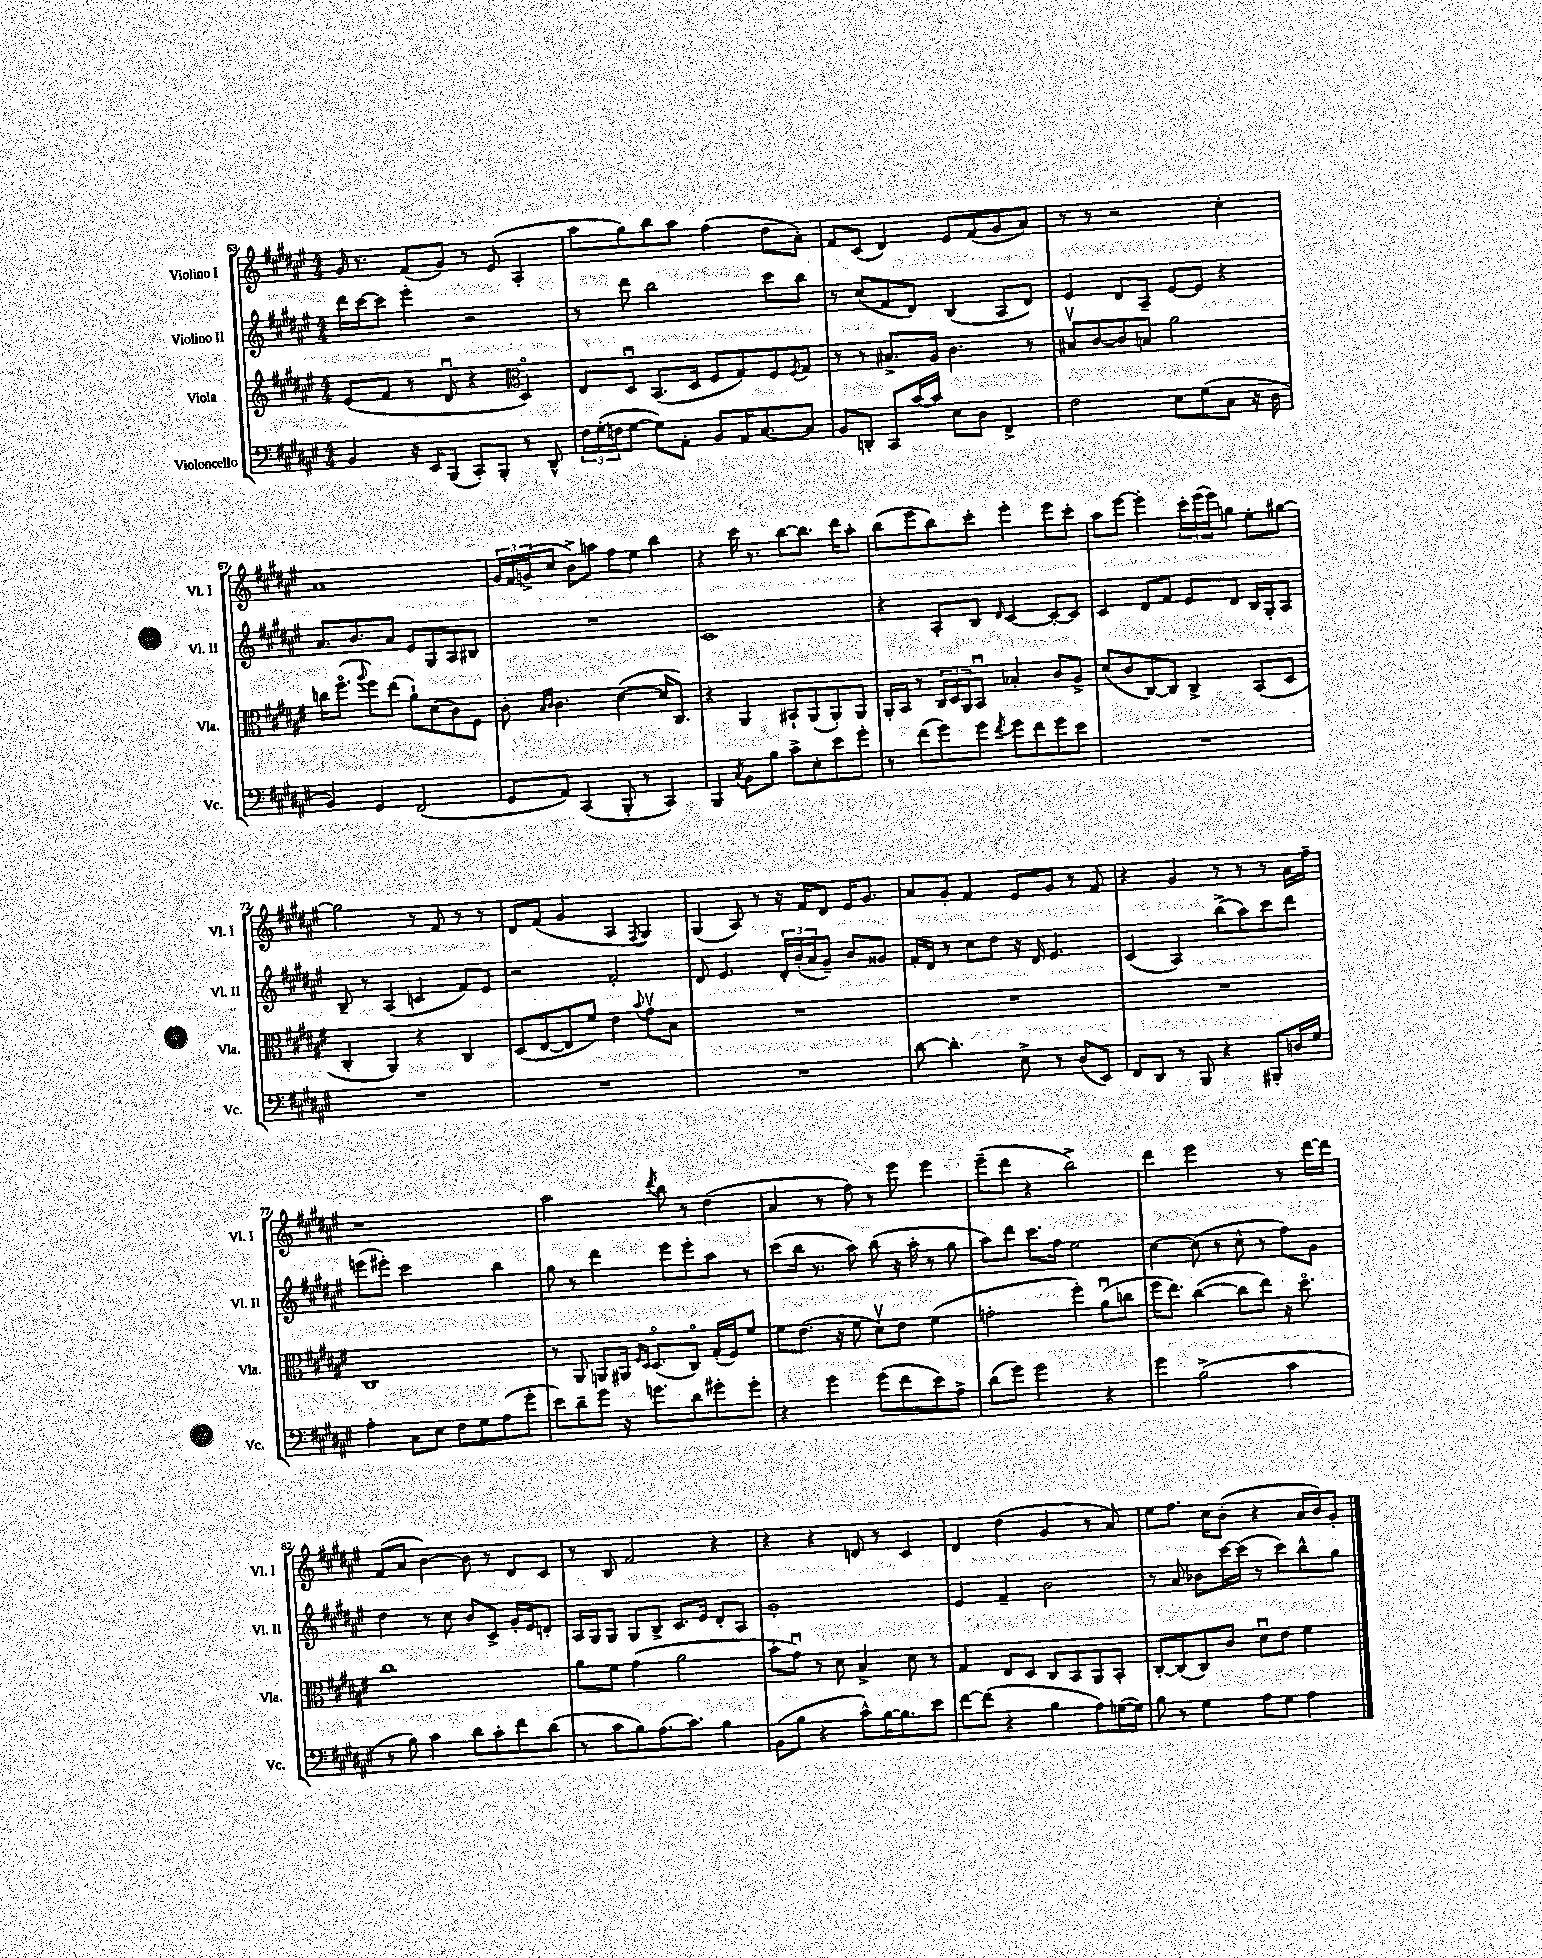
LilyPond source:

<<
\new StaffGroup <<
\new Staff = "s0" \with { instrumentName = "Violino I" shortInstrumentName = "Vl. I" } {
    \clef treble \key fis \major \numericTimeSignature \time 4/4
    gis'16 r8. fis'8( gis'8) r8 eis'8( ais4-. |
    ais''8 gis''8) b''8 ais''8 fis''4( dis''8 ais'8-.) |
    fis'8 cis'8( dis'4) eis'8 fis'8( gis'8 ais'8) |
    r8 r8 r2 cis''4-. |
    ais'1 |
    \tuplet 3/2 { gis'16 fis'16 g'16->( } cis''8 b'8->) a''8 fis''8 eis''8 b''4 |
    r4 cis'''16 r8. b''8~ b''8. dis'''16 ais''8-. |
    b''8( eis'''8 b''8) cis'''8-. eis'''4-. eis'''8 cis'''8-. |
    ais''8 eis'''8~ eis'''4-. \tuplet 3/2 { cis'''16-. eis'''16( eis'''16) } g''8 eis''8-. gis''8~ |
    gis''2 r8 fis'8 r8 r8 |
    dis'8 fis'8( gis'4 ais4 \acciaccatura { fis8 } gis4) |
    gis4( ais8) r8 r16 fis'16 dis'8 eis'16 gis'8. |
    ais'8 gis'8-. fis'4 eis'8 gis'8 r8 fis'8 |
    r4 gis'4 r8 r8 r8 ais'16 fis''16-- |
    r1 |
    ais''2 \acciaccatura { dis'''8 } b''8 r8 dis''4( |
    ais'4 r8 fis''8) r8 eis'''8 eis'''4 |
    eis'''8--( dis'''8 r4 b''2->) |
    dis'''4 eis'''2 r8 dis'''16~ dis'''16 |
    fis'8( ais'8 b'4~) b'8 r8 dis'8 cis'8 |
    r8 b8 fis'2 r4 |
    r4 r4 d'8 r8 cis'4 |
    dis'4 dis''4( gis'4 r8 ais'8) |
    eis''8 fis''8. cis''16 b'8-.( r4 ais'16 b'16) gis'8-. \bar "|." |
}
\new Staff = "s1" \with { instrumentName = "Violino II" shortInstrumentName = "Vl. II" } {
    \clef treble \key fis \major \numericTimeSignature \time 4/4
    dis'''16 cis'''16~ cis'''8 eis'''4-. r2 |
    r8 dis'''8 b''2 cis'''8 b''8 |
    r8 cis''8( fis'8 dis'8) b4( ais8 dis'8) |
    eis'4 dis'8 ais8-- eis'8~ eis'8 r4 |
    ais'8. b'8. ais'8 eis'8 gis8 ais8 bis8 |
    R1 |
    cis'1 |
    r4 ais8-. b8 \grace { dis'16 } cis'4~ cis'8~-. cis'8 |
    cis'4 dis'8 fis'8 eis'8 dis'8 b16 gis16-. ais8 |
    b8-- r8 ais4( c'4 fis'8) eis'8 |
    r2 fis'2-. |
    dis'8 eis'4. \tuplet 3/2 { dis'16-. b'16-.( ais'16 } gis'8--) b'8 gisis'8 |
    fis'16-. dis'16 r8 cis''8 dis''8 r16 dis'16 eis'4. |
    cis'4( ais4) b''8->( ais''8) cis'''8 dis'''8 |
    e'''8( eis'''8-.) cis'''2 b''4 |
    gis''8 r8 dis'''4 eis'''8 eis'''8-. ais''8 r8 |
    cis'''8( b''16 r8. ais''8) b''8( r16 ais''16-. r8 gis''8 |
    ais''8) dis'''8 cis'''8. fis''16 eis''2 |
    cis''4~ cis''8( r8 cis''8-^ r8 fis''8) gis'8 |
    dis''4 r8 cis''8 b'8 cis'8-> gis'16-. eis'16 d'8-. |
    ais16 gis16 gis8 gis8 b8-> cis'8. eis'16 dis'8-. ais8 |
    gis'1-. |
    eis'4 fis'4-- b'2 |
    r8 ais'8 bes'8 cis'''16~ cis'''16( r8 cis'''8) b''8-^ gis''8 \bar "|." |
}
\new Staff = "s2" \with { instrumentName = "Viola" shortInstrumentName = "Vla." } {
    \clef treble \key fis \major \numericTimeSignature \time 4/4
    eis'8( fis'8 r8 dis'8\downbow r4 \clef alto dis4\flageolet) |
    eis8 dis8\downbow b,8.( dis16 fis8 gis8) fis8 \acciaccatura { fis8 } gis8 |
    r8 r8 bis8.-> ais16 cis'4. r8 |
    bis8\upbow cis'8~ cis'8 b8 ais'2 |
    c''16 fis''8.\flageolet( \appoggiatura { ais''8 } fis''8) eis''8( ais'8-!) dis'8( cis'8) fis8 |
    cis'8-. \grace { b16 cis'16 } cis'4. dis'4~( dis'16 cis8.) |
    r4 ais,4 bis,8-! ais,8( ais,8-.) ais,8 |
    ais,16-. b,16 r8 \tuplet 3/2 { cis16 dis16 ais,16 } b,8\downbow bes4-. cis'8 ais8-> |
    dis'8( cis'8 cis8~) cis8 cis4-> b,8( dis8 |
    cis4-. ais,4) r4 cis4 |
    dis8( eis8~ eis8 fis'8) eis'4 \appoggiatura { b'8 } gis'8\upbow b8 |
    R1 |
    R1 |
    R1 |
    cis1 |
    r8 ais,8 a,8 ais,16 \grace { fis16 dis16 } dis8.\flageolet( cis8\flageolet) gis16-.( fis16) fis'8 |
    fis'8 eis'8.( r16 fis'8 dis'8\upbow) eis'8 fis'4( |
    g'2-. fis''4-.) ais'8\downbow( c''8 |
    fis''16 eis''8.) cis''4~( cis''8 eis''8) r16 dis''8.\flageolet |
    cis''1 |
    ais'8 fis'8 gis'4( ais'2 |
    b'8-. gis'8\downbow) r8 dis'8 b4-> dis'8 r8 |
    gis4 eis8 dis8 cis8 b,8 ais,8 b,8-. |
    cis8~-. cis8( cis8) cis'8 dis'8\downbow eis'8 fis'4 \bar "|." |
}
\new Staff = "s3" \with { instrumentName = "Violoncello" shortInstrumentName = "Vc." } {
    \clef bass \key fis \major \numericTimeSignature \time 4/4
    b,4 r16 eis,16 b,,8( cis,8-.) b,,8-. r8 dis,8-^ |
    \tuplet 3/2 { fis16 gis16-.( f16 } gis8~ gis8) ais,8-. b,8 ais,16 cis8.~ cis8 |
    b,8 d,8-. cis,8 cis'16~ cis'16 eis8 dis8 fis,4-> |
    fis2 eis8 gis8( cis8 r16 dis16 |
    b,4) gis,4 fis,2( |
    gis,8 ais,8) cis,4( b,,8-. r8 cis,4) |
    b,,4 \acciaccatura { cis8 } b,8 b8 cis'8-> eis8-. eis'8 gis'8-. |
    r8 fis'8( gis'8) gis'8 \acciaccatura { fis'8 } gis'8 fis'8 gis'8 eis'8 |
    R1 |
    R1 |
    R1 |
    R1 |
    dis'8~ dis'4.-. eis8-> r8 dis8( eis,8) |
    fis,8 dis,8 r8 b,,8 r4 bis,,8-. d16 gis16 |
    ais4-. cis8 eis8 fis8 gis8 ais8( gis'8-. |
    eis'8) dis'8-- gis'8 r16 g'8. dis'8 gis'8-. gis'8-. |
    r4 gis'4 gis'8( fis'8 eis'8) ais8-> |
    dis'8( gis'8) gis'2 r4 |
    gis'4 b2->( cis'4 |
    r8 b8) cis'4 dis'8 cis'8-. fis'8 dis'8( |
    r8 cis'8 b8) ais8.( cis'8.) b4 |
    b,8( b8 r4 cis'8-^) b16~ b8. eis'8 |
    fis'8~ fis'8( r4 b4 ais8) g16~( g16) |
    b8 r8 gis4 ais8 gis8 ais4 \bar "|." |
}
>>
>>
\layout { \context { \Score currentBarNumber = #63 } }
